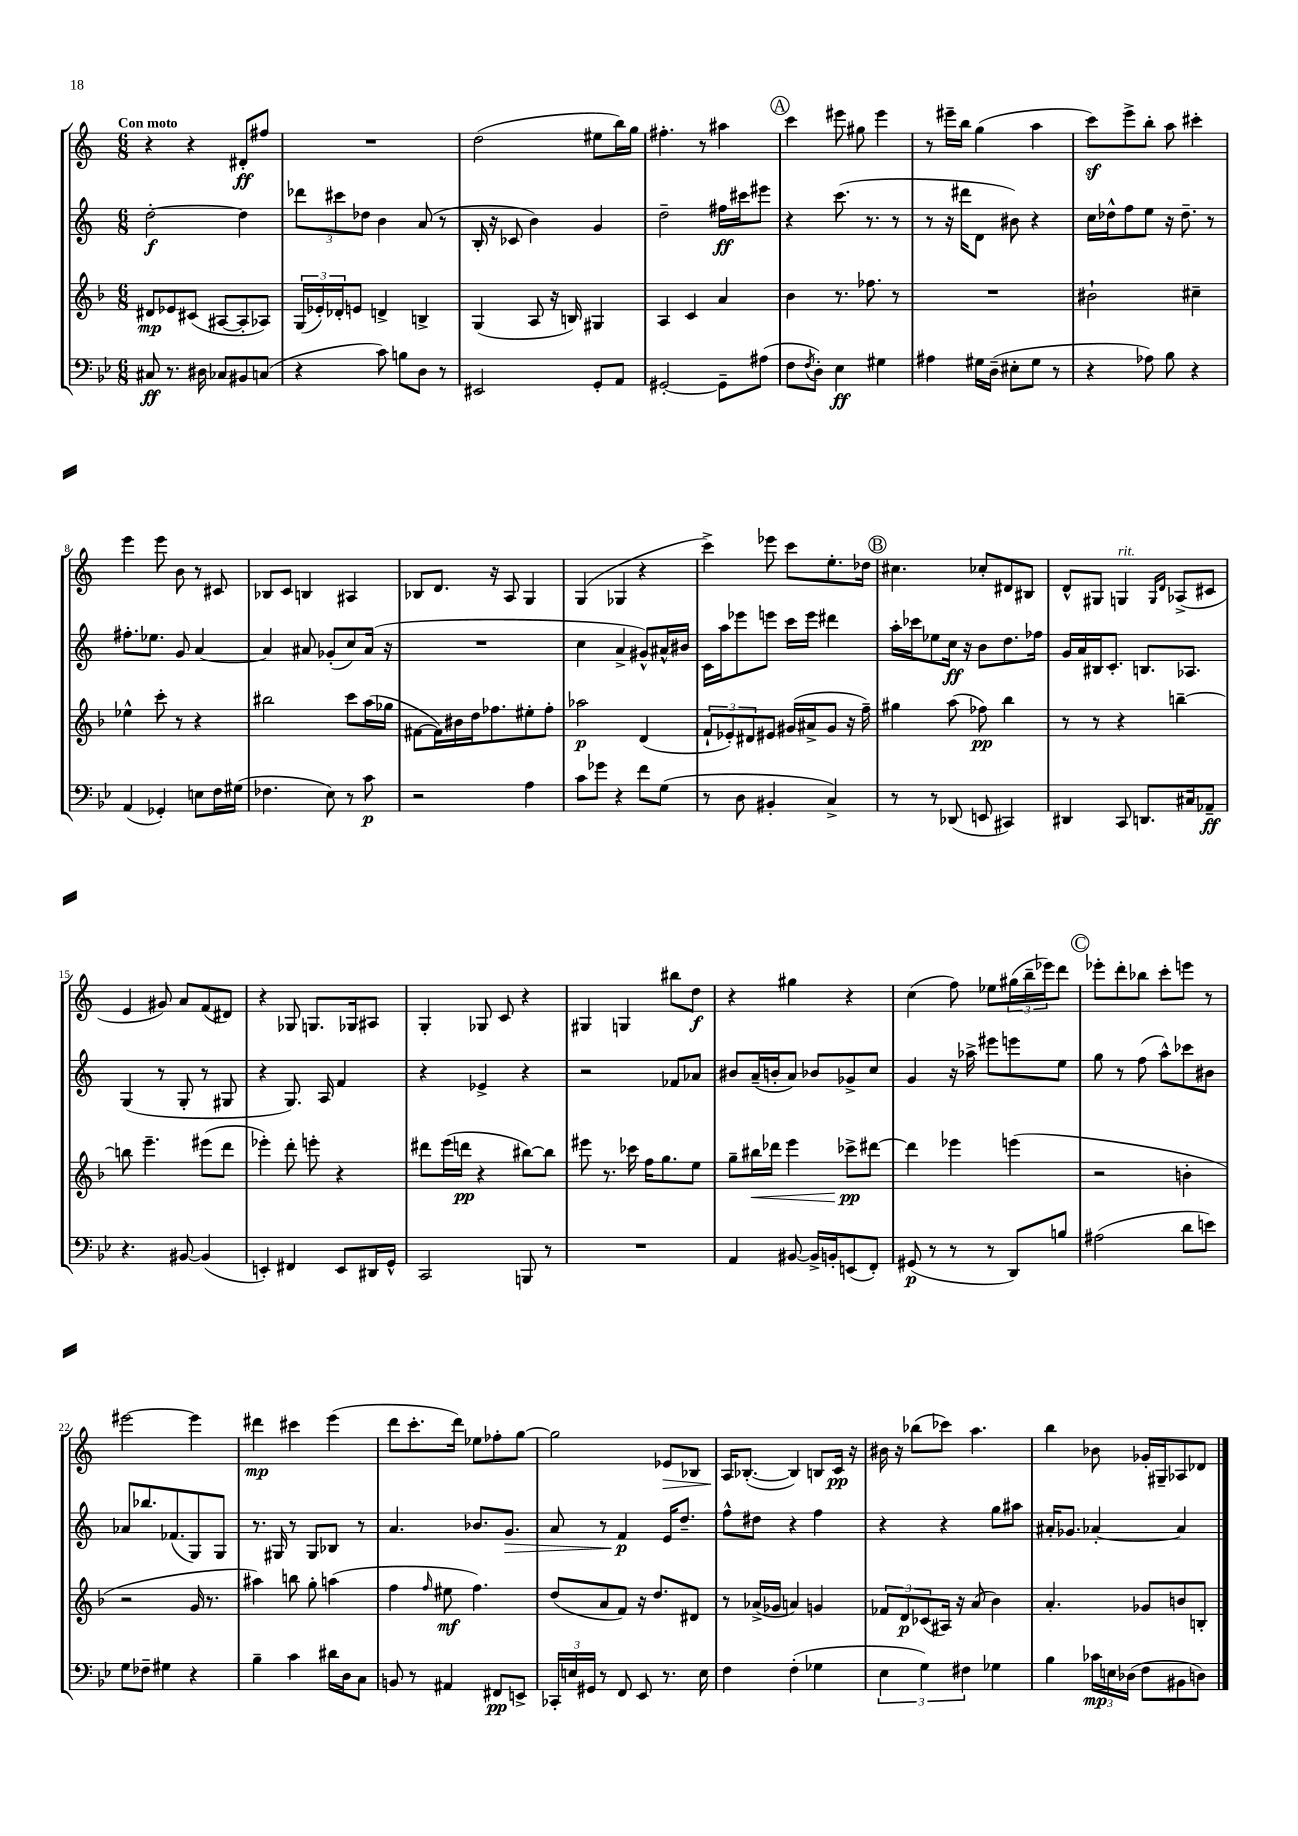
<<
\new StaffGroup <<
\new Staff = "s0" {
    \clef treble \key c \major \numericTimeSignature \time 6/8 \tempo "Con moto"
    r4 r4 dis'8-.\ff fis''8 |
    R2. |
    d''2( eis''8 b''16) g''16 |
    fis''4.-. r8 ais''4 |
    \mark \markup { \circle "A" } c'''4 eis'''8 gis''8 eis'''4 |
    r8 eis'''16-- b''16 g''4( a''4 |
    c'''8\sf) e'''8-> b''8-. a''8 cis'''4-. |
    e'''4 e'''8 b'8 r8 cis'8 |
    bes8 c'8 b4 ais4 |
    bes8 d'8. r16 a8 g4 |
    g4( ges4 r4 |
    c'''4->) ees'''8 c'''8 e''8.-. des''16 |
    \mark \markup { \circle "B" } cis''4. ces''8-. dis'8 bis8 |
    d'8-^ gis8 g4^\markup { \italic "rit." } \grace { g16 d'16 } aes8->( cis'8 |
    e'4 gis'8) a'8 f'8( dis'8) |
    r4 ges8 g8. ges16 ais8 |
    g4-. ges8 c'8 r4 |
    gis4 g4 bis''8 d''8\f |
    r4 gis''4 r4 |
    c''4( f''8) ees''8 \tuplet 3/2 { gis''16( b''16-- ees'''16) } d'''8 |
    \mark \markup { \circle "C" } ees'''8-. d'''8-. bes''8 c'''8-. e'''8 r8 |
    eis'''2~ eis'''4 |
    dis'''4\mp cis'''4 e'''4( |
    d'''8 c'''8.-. d'''16) ees''8 fes''8-. g''8~ |
    g''2 ees'8\> bes8 |
    a16\! bes8.~-.( bes4) b8 c'16\pp r16 |
    bis'16 r16 bes''8( ces'''8) a''4. |
    b''4 bes'8 ges'16-. gis16-- aes8 des'8 \bar "|." |
}
\new Staff = "s1" {
    \clef treble \key c \major \numericTimeSignature \time 6/8
    d''2~-.\f d''4 |
    \tuplet 3/2 { des'''8 cis'''8 des''8 } b'4 a'8( r8 |
    b16-. r16 ces'8 b'4) g'4 |
    d''2-- fis''16\ff cis'''16 eis'''8 |
    \mark \markup { \circle "A" } r4 c'''8.( r8. r8 |
    r8 r16 dis'''16 d'8 bis'8) r4 |
    c''16 des''16-^ f''8 e''8 r16 des''8.-- r8 |
    fis''8.-. ees''8. g'8 a'4~ |
    a'4 ais'8 ges'8-.( c''8) ais'16( r16 |
    R2. |
    c''4 a'4-> gis'8-^) ais'16-^ bis'16 |
    c'16 a''16 ees'''8 e'''8 c'''16 e'''16 dis'''4 |
    \mark \markup { \circle "B" } a''16-. ces'''16 ees''8 c''16\ff r16 b'8 d''8. fes''16 |
    g'16 a'16 bis16 c'8.-. b8. aes8. |
    g4( r8 g8-. r8 gis8 |
    r4 g8.) a16 f'4 |
    r4 ees'4-> r4 |
    r2 fes'8 aes'8 |
    bis'8 a'16--( b'16-. a'8) bes'8 ges'8-> c''8 |
    g'4 r16 aes''16-> eis'''8 e'''8 e''8 |
    \mark \markup { \circle "C" } g''8 r8 f''8( a''8-^) ces'''8 bis'8 |
    aes'8 bes''8. fes'8.( g8) g8 |
    r8. gis16 r8 gis8 bes8 r8 |
    a'4. bes'8. g'8.\> |
    a'8 r8 f'4\p\! e'16 d''8.-- |
    f''8-^ dis''8 r4 f''4 |
    r4 r4 g''8 ais''8 |
    ais'16-. ges'8. aes'4~-. aes'4 \bar "|." |
}
\new Staff = "s2" {
    \clef treble \key f \major \numericTimeSignature \time 6/8
    dis'8\mp ees'8 cis'8( ais8~ ais8-. aes8) |
    \tuplet 3/2 { g16( ees'16-.) des'16-. } e'8 d'4-> b4-> |
    g4( a8 r16 b16) gis4 |
    a4 c'4 a'4 |
    \mark \markup { \circle "A" } bes'4 r8. fes''8. r8 |
    R2. |
    bis'2-! cis''4-- |
    ees''4-^ c'''8-. r8 r4 |
    bis''2 c'''8 a''16( ges''16 |
    fis'8~ fis'16) bis'16 d''16 fes''8. eis''8-. fes''8-. |
    aes''2\p d'4( |
    \tuplet 3/2 { f'8-! ees'8-.) dis'8 } eis'8 gis'16( ais'16-> gis'8 r16 f''16--) |
    \mark \markup { \circle "B" } gis''4 a''8( fes''8\pp) bes''4 |
    r8 r8 r4 b''4~-- |
    b''8 e'''4.-- eis'''8( d'''8 |
    ees'''4-.) d'''8-. e'''8-. r4 |
    dis'''8 e'''16( d'''16\pp r4 bis''8~) bis''8 |
    eis'''8 r8. ces'''16 f''16 g''8. e''8 |
    g''8-- bis''16\< des'''16 e'''4 ces'''8->\pp\! dis'''8~ |
    dis'''4 ees'''4 e'''4( |
    \mark \markup { \circle "C" } r2 b'4-. |
    r2 g'16 r8. |
    ais''4) b''8 g''8-. a''4( |
    f''4 \grace { f''16 } eis''8\mf f''4.) |
    d''8( a'8 f'8) r16 d''8. dis'8 |
    r8 aes'16->( ges'16 a'4) g'4 |
    \tuplet 3/2 { fes'8 d'8\p ces'8( } ais16) r16 a'8( bes'4) |
    a'4.-. ges'8 b'8 b8-. \bar "|." |
}
\new Staff = "s3" {
    \clef bass \key bes \major \numericTimeSignature \time 6/8
    cis8\ff r8. dis16 ces8 bis,8 c8( |
    r4 c'8) b8 d8 r8 |
    eis,2 g,8-. a,8 |
    gis,2~-. gis,8-- ais8( |
    \mark \markup { \circle "A" } f8 \acciaccatura { f8 } d8-.) ees4\ff gis4 |
    ais4 gis16 d16--( eis8-. gis8 r8 |
    r4 aes8) bes8 r4 |
    a,4( ges,4-.) e8 f16 gis16( |
    fes4. ees8) r8 c'8\p |
    r2 a4 |
    c'8 ges'8 r4 f'8 g8( |
    r8 d8 bis,4-. c4->) |
    \mark \markup { \circle "B" } r8 r8 des,8( e,8 cis,4) |
    dis,4 c,8 d,8. cis16 aes,8--\ff |
    r4. bis,8~ bis,4( |
    e,4-.) fis,4 e,8 dis,16 g,16-^ |
    c,2 b,,8 r8 |
    R2. |
    a,4 bis,8~ bis,16-> b,16-. e,8( f,8-.) |
    gis,8\p( r8 r8 r8 d,8) b8 |
    \mark \markup { \circle "C" } ais2( d'8 e'8) |
    g8 fes8-- gis4 r4 |
    bes4-- c'4 dis'16 d16 c8 |
    b,8 r8 ais,4 fis,8\pp e,8-> |
    \tuplet 3/2 { ces,16-. e16 gis,16 } r8 f,8 ees,8 r8. e16 |
    f4 f4-.( ges4 |
    \tuplet 3/2 { ees4 g4) fis4 } ges4 |
    bes4 \tuplet 3/2 { ces'16\mp e16 des16( } f8 bis,8 d8) \bar "|." |
}
>>
>>
